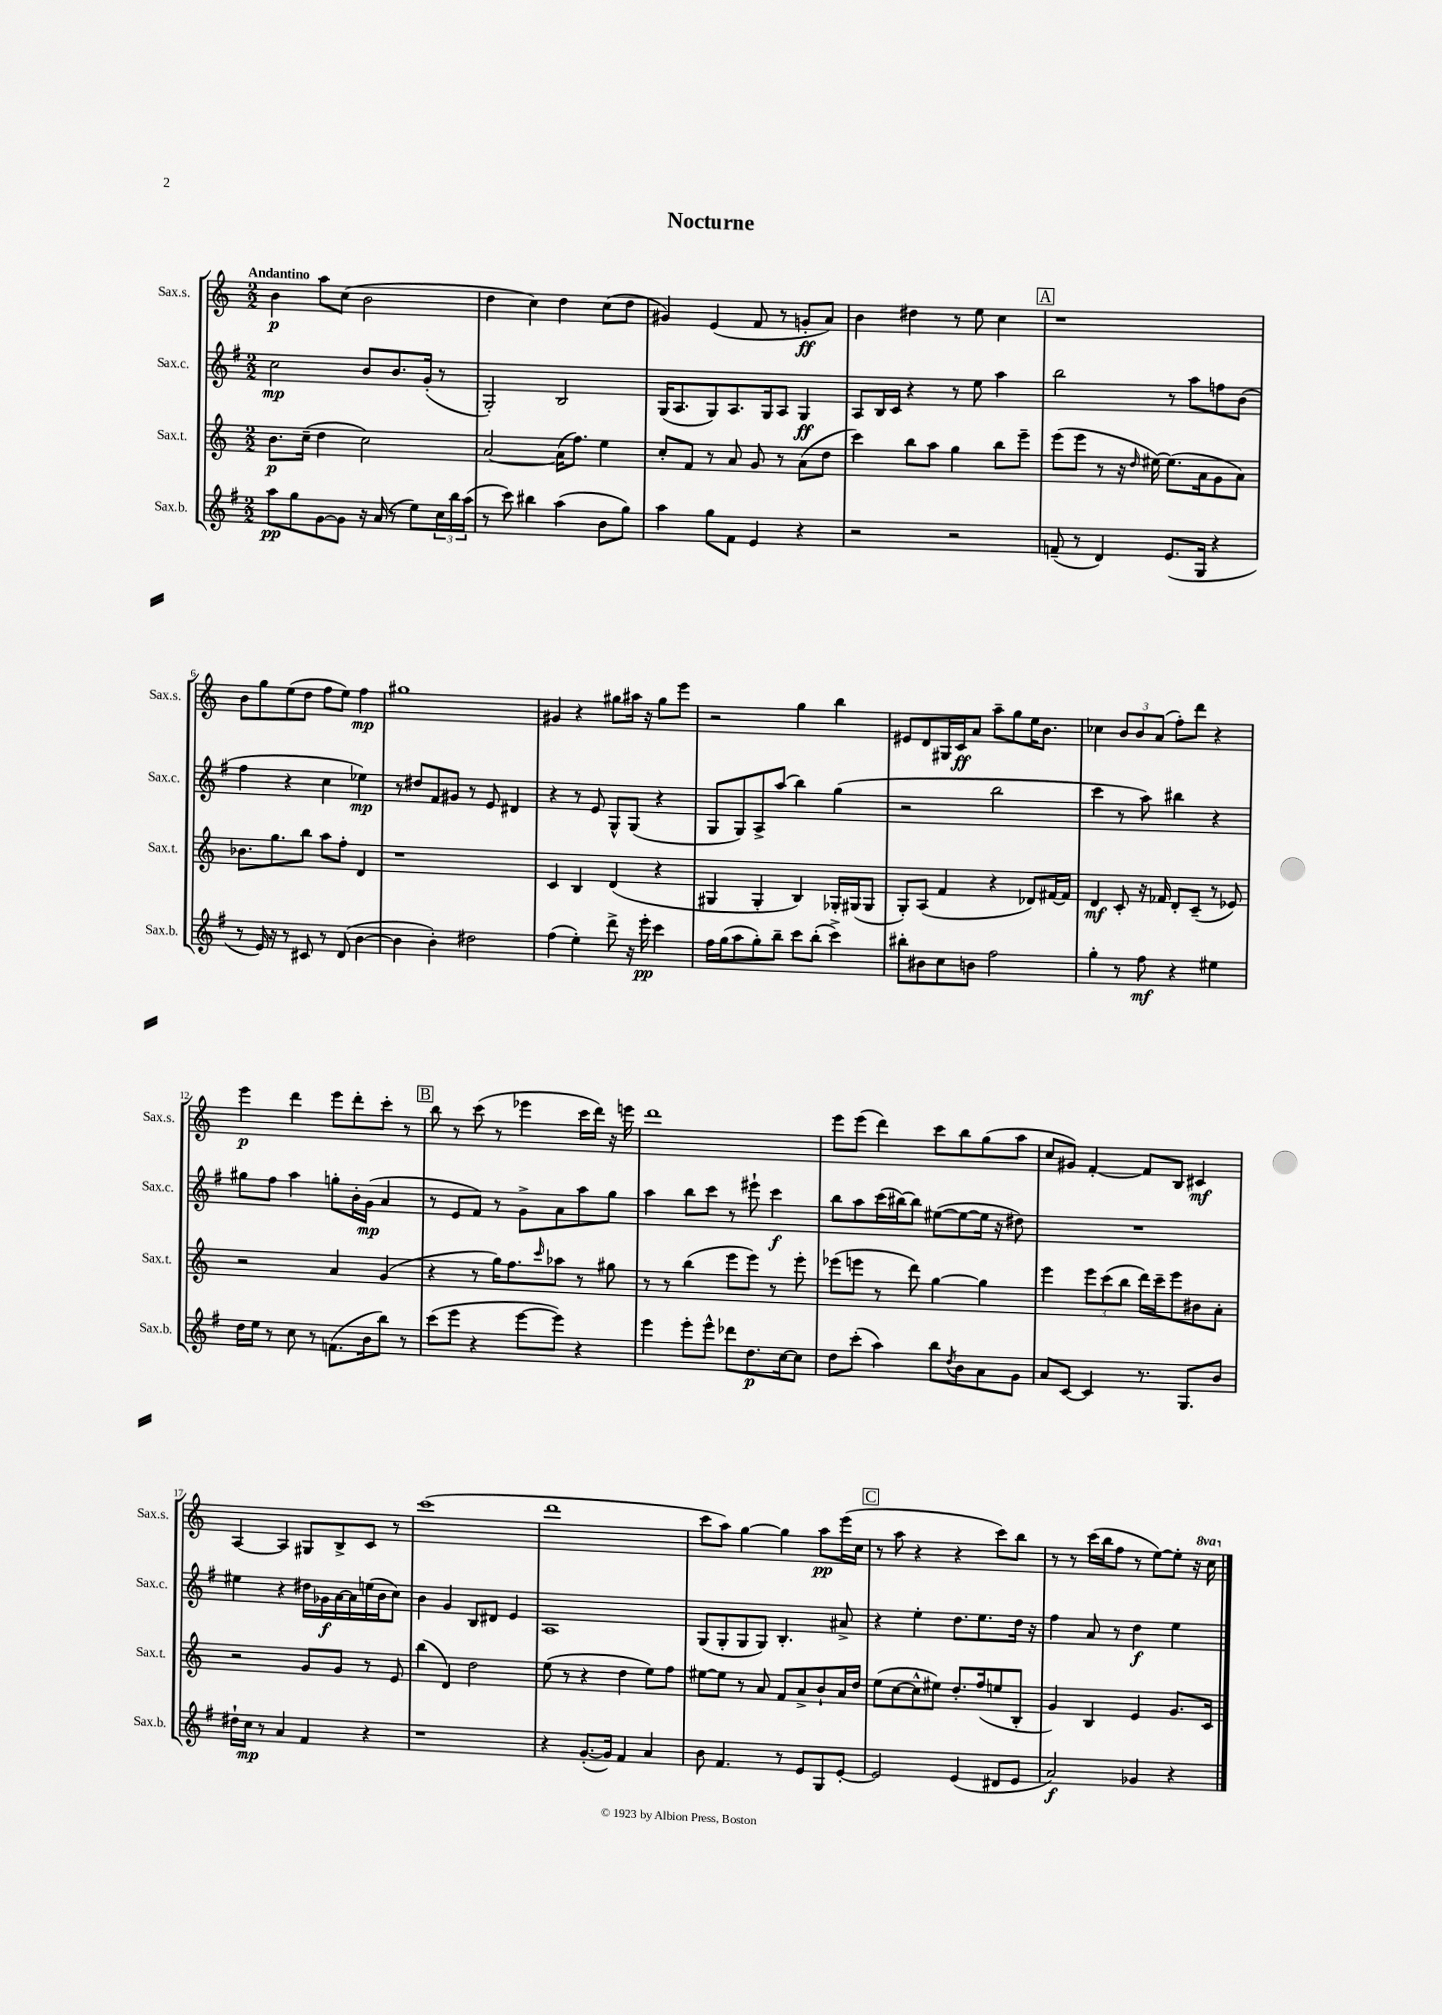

**kern	**dynam	**kern	**dynam	**kern	**dynam	**kern	**dynam
*part4	*part4	*part3	*part3	*part2	*part2	*part1	*part1
*staff4	*staff4	*staff3	*staff3	*staff2	*staff2	*staff1	*staff1
*I"Sax.b.	*	*I"Sax.t.	*	*I"Sax.c.	*	*I"Sax.s.	*
*I'Sax.b.	*	*I'Sax.t.	*	*I'Sax.c.	*	*I'Sax.s.	*
*clefG2	*	*clefG2	*	*clefG2	*	*clefG2	*
*k[f#]	*	*k[]	*	*k[f#]	*	*k[]	*
*M2/2	*	*M2/2	*	*M2/2	*	*M2/2	*
=1	=1	=1	=1	=1	=1	=1	=1
!	!	!	!	!	!	!LO:TX:a:B:t=Andantino	!
8aa\L	pp	8.b\L	p	2cc\	mp	4b\	p
8gg\	.	.	.	.	.	.	.
.	.	(16cc~\Jk	.	.	.	.	.
[8g\	.	4dd\	.	.	.	8aa\L	.
8g\J]	.	.	.	.	.	(8cc\J	.
16r	.	2cc\)	.	8b/L	.	2b\	.
(16a/	.	.	.	.	.	.	.
8r	.	.	.	8.b/	.	.	.
8ee\L)	.	.	.	.	.	.	.
.	.	.	.	(16g'/Jk	.	.	.
24cc\L	.	.	.	8r	.	.	.
24bb\	.	.	.	.	.	.	.
(24aa\JJ	.	.	.	.	.	.	.
=2	=2	=2	=2	=2	=2	=2	=2
8r	.	[2a/	.	2G'/)	.	4dd\	.
8ccc\)	.	.	.	.	.	.	.
4bb#X\	.	.	.	.	.	4cc\)	.
(4aa\	.	(16a\KL]	.	2B/	.	4dd\	.
.	.	8.ff\J)	.	.	.	.	.
8b\L	.	4ee\	.	.	.	(8cc\L	.
8gg\J)	.	.	.	.	.	8dd\J	.
=3	=3	=3	=3	=3	=3	=3	=3
4aa\	.	8cc'/L	.	(16G/KL	.	4g#X/)	.
.	.	.	.	8.A/	.	.	.
.	.	8f/J	.	.	.	.	.
8gg\L	.	8r	.	8G/)	.	(4e/	.
8f#\J	.	8a/	.	8.A/	.	.	.
4e/	.	8g/	.	.	.	8f/	.
.	.	.	.	16G/k	.	.	.
.	.	8r	.	8A/J	.	8r	.
4r	.	(8a\L	.	4G/	ff	8gn'/L	ff
.	.	8dd\J	.	.	.	8a/J)	.
=4	=4	=4	=4	=4	=4	=4	=4
2r	.	4ccc\)	.	8A/L	.	4b\	.
.	.	.	.	16B/L	.	.	.
.	.	.	.	16c/JJ	.	.	.
.	.	8bb\L	.	4r	.	4dd#X\	.
.	.	8aa\J	.	.	.	.	.
2r	.	4gg\	.	8r	.	8r	.
.	.	.	.	8ee\	.	8ee\	.
.	.	8bb\L	.	4aa\	.	4cc\	.
.	.	8eee~\J	.	.	.	.	.
!!LO:REH:place=s1:t=A
=5	=5	=5	=5	=5	=5	=5	=5
(8fn~/	.	(8eee\L	.	2bb\	.	1r	.
8r	.	8eee\J	.	.	.	.	.
4d/)	.	8r	.	.	.	.	.
.	.	16r	.	.	.	.	.
.	.	16qqdd/	.	.	.	.	.
.	.	[16ee#X\)	.	.	.	.	.
(8.e/L	.	(8.ee#\L]	.	8r	.	.	.
.	.	.	.	8aa\L	.	.	.
16G/Jk	.	16a\k	.	.	.	.	.
4r	.	8g\	.	8ffn\	.	.	.
.	.	8a\J)	.	(8b\J	.	.	.
!!LO:LB:g=z
=6	=6	=6	=6	=6	=6	=6	=6
8r	.	8.b-X\L	.	4ff#\	.	8b\L	.
16e/)	.	.	.	.	.	8gg\	.
16r	.	8.gg\	.	.	.	.	.
8r	.	.	.	4r	.	(8ee\	.
8c#X/	.	8bb\J	.	.	.	8dd\J	.
8r	.	8aa\L	.	4cc\	.	8ff\L	.
(8d/	.	8ff'\J	.	.	.	8ee\J)	.
[4b\	.	4d/	.	4ee-X\)	mp	4ff\	mp
=7	=7	=7	=7	=7	=7	=7	=7
4b\]	.	1r	.	8r	.	1gg#X	.
.	.	.	.	8dd#X/L	.	.	.
4b'\)	.	.	.	8f#/	.	.	.
.	.	.	.	8g#X/J	.	.	.
2dd#X\	.	.	.	8r	.	.	.
.	.	.	.	8e/	.	.	.
.	.	.	.	4d#X/	.	.	.
=8	=8	=8	=8	=8	=8	=8	=8
(4ff#\	.	4c/	.	4r	.	4g#X/	.
4ee'\)	.	4B/	.	8r	.	4r	.
.	.	.	.	8e/	.	.	.
8ddd^\	.	(4d/	.	8G^^/L	.	8gg#X\L	.
16r	.	.	.	(8G/J	.	16aa#X\Jk	.
16eee'\	pp	.	.	.	.	16r	.
4ccc\	.	4r	.	4r	.	8gg#\L	.
.	.	.	.	.	.	8eee\J	.
=9	=9	=9	=9	=9	=9	=9	=9
16ff#\LL	.	4G#X/	.	8G/L	.	2r	.
(16gg\J	.	.	.	.	.	.	.
8aa\	.	.	.	8G/)	.	.	.
8gg'\)	.	4G#'/	.	8A^/	.	.	.
8bb~\J	.	.	.	(8aa/J	.	.	.
8ccc\L	.	4B/)	.	4bb\)	.	4gg\	.
(8bb'\J	.	.	.	.	.	.	.
4ccc^\)	.	16G-X'/LL	.	(4gg\	.	4bb\	.
.	.	(16G#X/J	.	.	.	.	.
.	.	8G#/J	.	.	.	.	.
=10	=10	=10	=10	=10	=10	=10	=10
8bb#X'\L	.	8G'/L)	.	2r	.	8e#X/L	.
8b#X\	.	(8A/J	.	.	.	8d/	.
8cc\	.	4f/	.	.	.	16G#X/L	.
.	.	.	.	.	.	16c/J	ff
8bn\J	.	.	.	.	.	8a/J	.
2ff#\	.	4r	.	2bb\	.	8aa~\L	.
.	.	.	.	.	.	8gg\	.
.	.	8d-X/L)	.	.	.	16ee\K	.
.	.	.	.	.	.	8.b\J	.
.	.	[16f#X/L	.	.	.	.	.
.	.	16f#/JJ]	.	.	.	.	.
=11	=11	=11	=11	=11	=11	=11	=11
4gg'\	.	4d/	mf	4ccc\	.	4cc-X\	.
8r	.	8c'/	.	8r	.	12b/L	.
.	.	.	.	.	.	12b/	.
8ff#\	mf	16r	.	8aa\)	.	.	.
.	.	.	.	.	.	(12a/J	.
.	.	16f-X/	.	.	.	.	.
4r	.	8d'/L	.	4bb#X\	.	8ff'\L)	.
.	.	(8c~/J	.	.	.	8ddd\J	.
4ee#X\	.	8r	.	4r	.	4r	.
.	.	8e-X/)	.	.	.	.	.
!!LO:LB:g=z
=12	=12	=12	=12	=12	=12	=12	=12
16dd\LL	.	2r	.	8gg#X\L	.	4eee\	p
16ee\JJ	.	.	.	.	.	.	.
8r	.	.	.	8ff#\J	.	.	.
8cc\	.	.	.	4aa\	.	4ddd\	.
8r	.	.	.	.	.	.	.
(8.fn\L	.	4a/	.	8ggn'\L	.	8eee\L	.
.	.	.	.	16b'\L	.	8ddd'\	.
16b\k	.	.	.	(16g\JJ	mp	.	.
8bb\J)	.	(4g/	.	4a/	.	8ccc'\J	.
8r	.	.	.	.	.	8r	.
!!LO:REH:place=s1:t=B
=13	=13	=13	=13	=13	=13	=13	=13
(8ccc\L	.	4r	.	8r	.	8bb\	.
8eee\J	.	.	.	8e/L	.	8r	.
4r	.	8r	.	8f#/J)	.	(8ccc\	.
.	.	16gg\KL)	.	8r	.	8r	.
.	.	8.ff\	.	.	.	.	.
[8eee\L	.	.	.	8g^\L	.	4eee-X\	.
.	.	16qqccc/	.	.	.	.	.
8eee\J])	.	8aa-X\J	.	8a\	.	.	.
4r	.	8r	.	8aa\	.	16ccc\LL	.
.	.	.	.	.	.	16ddd\JJ)	.
.	.	8gg#X\	.	8gg\J	.	16r	.
.	.	.	.	.	.	16eeen\	.
=14	=14	=14	=14	=14	=14	=14	=14
4eee\	.	8r	.	4aa\	.	1ddd	.
.	.	8r	.	.	.	.	.
8eee'\L	.	(4bb\	.	8bb\L	.	.	.
8eee^^\J	.	.	.	8ccc\J	.	.	.
8ddd-X\L	.	8eee\L	.	8r	.	.	.
8.dd\	p	8eee\J)	.	8eee#X`\	.	.	.
.	.	8r	.	4ccc\	f	.	.
[16cc\k	.	.	.	.	.	.	.
8cc\J]	.	8eee'\	.	.	.	.	.
=15	=15	=15	=15	=15	=15	=15	=15
8dd\L	.	(8eee-X\L	.	8bb\L	.	8eee\L	.
(8ccc'\J	.	8eeen\J	.	8aa\	.	(8eee\J	.
4aa\)	.	8r	.	(16ccc\L	.	4ddd\)	.
.	.	.	.	[16bb#X\J)	.	.	.
.	.	8ddd\)	.	8bb#\J]	.	.	.
8bb\L	.	[4gg\	.	([8ee#X\L	.	8ccc\L	.
8qdd/	.	.	.	.	.	.	.
8b\	.	.	.	8ee#\_	.	8bb\	.
8a\	.	4gg\]	.	16ee#\Jk]	.	(8gg\	.
.	.	.	.	16r	.	.	.
8g\J	.	.	.	8dd#X\)	.	8aa\J	.
=16	=16	=16	=16	=16	=16	=16	=16
8a/L	.	4eee\	.	1r	.	8cc/L	.
[8c/J	.	.	.	.	.	8g#X/J)	.
4c/]	.	12eee\L	.	.	.	[4f'/	.
.	.	(12ccc\	.	.	.	.	.
.	.	12bb\J	.	.	.	.	.
8.r	.	16ddd\LL)	.	.	.	8f/L]	.
.	.	16ccc~\J	.	.	.	.	.
.	.	8eee\	.	.	.	8B/J	.
8.G/L	.	.	.	.	.	.	.
.	.	8b#X\	.	.	.	4c#X/	mf
8b/J	.	8a'\J	.	.	.	.	.
!!LO:LB:g=z
=17	=17	=17	=17	=17	=17	=17	=17
16dd#X`\LL	.	2r	.	4ee#X\	.	[4A/	.
16cc\JJ	mp	.	.	.	.	.	.
8r	.	.	.	.	.	.	.
4a/	.	.	.	4r	.	4A/]	.
4f#/	.	8g/L	.	16dd#X\LL	.	8G#X/L	.
.	.	.	.	16g-X\	f	.	.
.	.	8g/J	.	[16a\	.	8B^/	.
.	.	.	.	16a\]	.	.	.
4r	.	8r	.	(16een\	.	8c/J	.
.	.	.	.	16b\J	.	.	.
.	.	8e/	.	8cc\J)	.	8r	.
=18	=18	=18	=18	=18	=18	=18	=18
1r	.	(4bb\	.	4b\	.	(1ccc	.
.	.	4d/)	.	4g/	.	.	.
.	.	2dd\	.	8B/L	.	.	.
.	.	.	.	8d#X/J	.	.	.
.	.	.	.	4e/	.	.	.
=19	=19	=19	=19	=19	=19	=19	=19
4r	.	(8ee\	.	1A	.	1ddd	.
.	.	8r	.	.	.	.	.
([8.g'/L	.	4r	.	.	.	.	.
16g/Jk])	.	.	.	.	.	.	.
4f#/	.	4dd\	.	.	.	.	.
4a/	.	8ee\L)	.	.	.	.	.
.	.	8ff\J	.	.	.	.	.
=20	=20	=20	=20	=20	=20	=20	=20
8b\	.	[8ee#X\L	.	(8G/L	.	8ccc\L	.
4.f#/	.	8ee#\J]	.	8G'/	.	8aa\J)	.
.	.	8r	.	8G/	.	[4gg\	.
.	.	8a/	.	8G/J)	.	.	.
8r	.	8f/L	.	4.B'/	.	4gg\]	.
8e/L	.	8a^/	.	.	.	.	.
8G/	.	8b`/	.	.	.	8aa\L	pp
[8e'/J	.	16a/L	.	8a#X^/	.	(16eee\L	.
.	.	16dd/JJ	.	.	.	16cc\JJ	.
!!LO:REH:place=s1:t=C
=21	=21	=21	=21	=21	=21	=21	=21
2e/]	.	(8ee\L	.	4r	.	8r	.
.	.	[8cc\	.	.	.	8aa\	.
.	.	8cc^^\]	.	4ee'\	.	4r	.
.	.	8ee#X\J)	.	.	.	.	.
(4e/	.	8.dd'/L	.	8.dd\L	.	4r	.
.	.	(16ff/k	.	8.ee\	.	.	.
8d#X/L	.	8een/	.	.	.	8ccc\L)	.
8e/J	.	8B'/J	.	16dd\Jk	.	8bb\J	.
.	.	.	.	16r	.	.	.
=22	=22	=22	=22	=22	=22	=22	=22
2a/)	f	4g/)	.	4ff#\	.	8r	.
.	.	.	.	.	.	8r	.
.	.	4B/	.	8a/	.	(16ccc\LL	.
.	.	.	.	.	.	16bb\J	.
.	.	.	.	8r	.	8ff\J	.
4g-X/	.	4e/	.	4dd\	f	8r	.
.	.	.	.	.	.	[8ee\L)	.
4r	.	8.g/L	.	4ee\	.	8ee'\J]	.
.	.	.	.	.	.	16r	.
*	*	*	*	*	*	*8va	*
.	.	16c/Jk	.	.	.	16ccc\	.
*	*	*	*	*	*	*X8va	*
==	==	==	==	==	==	==	==
*-	*-	*-	*-	*-	*-	*-	*-
